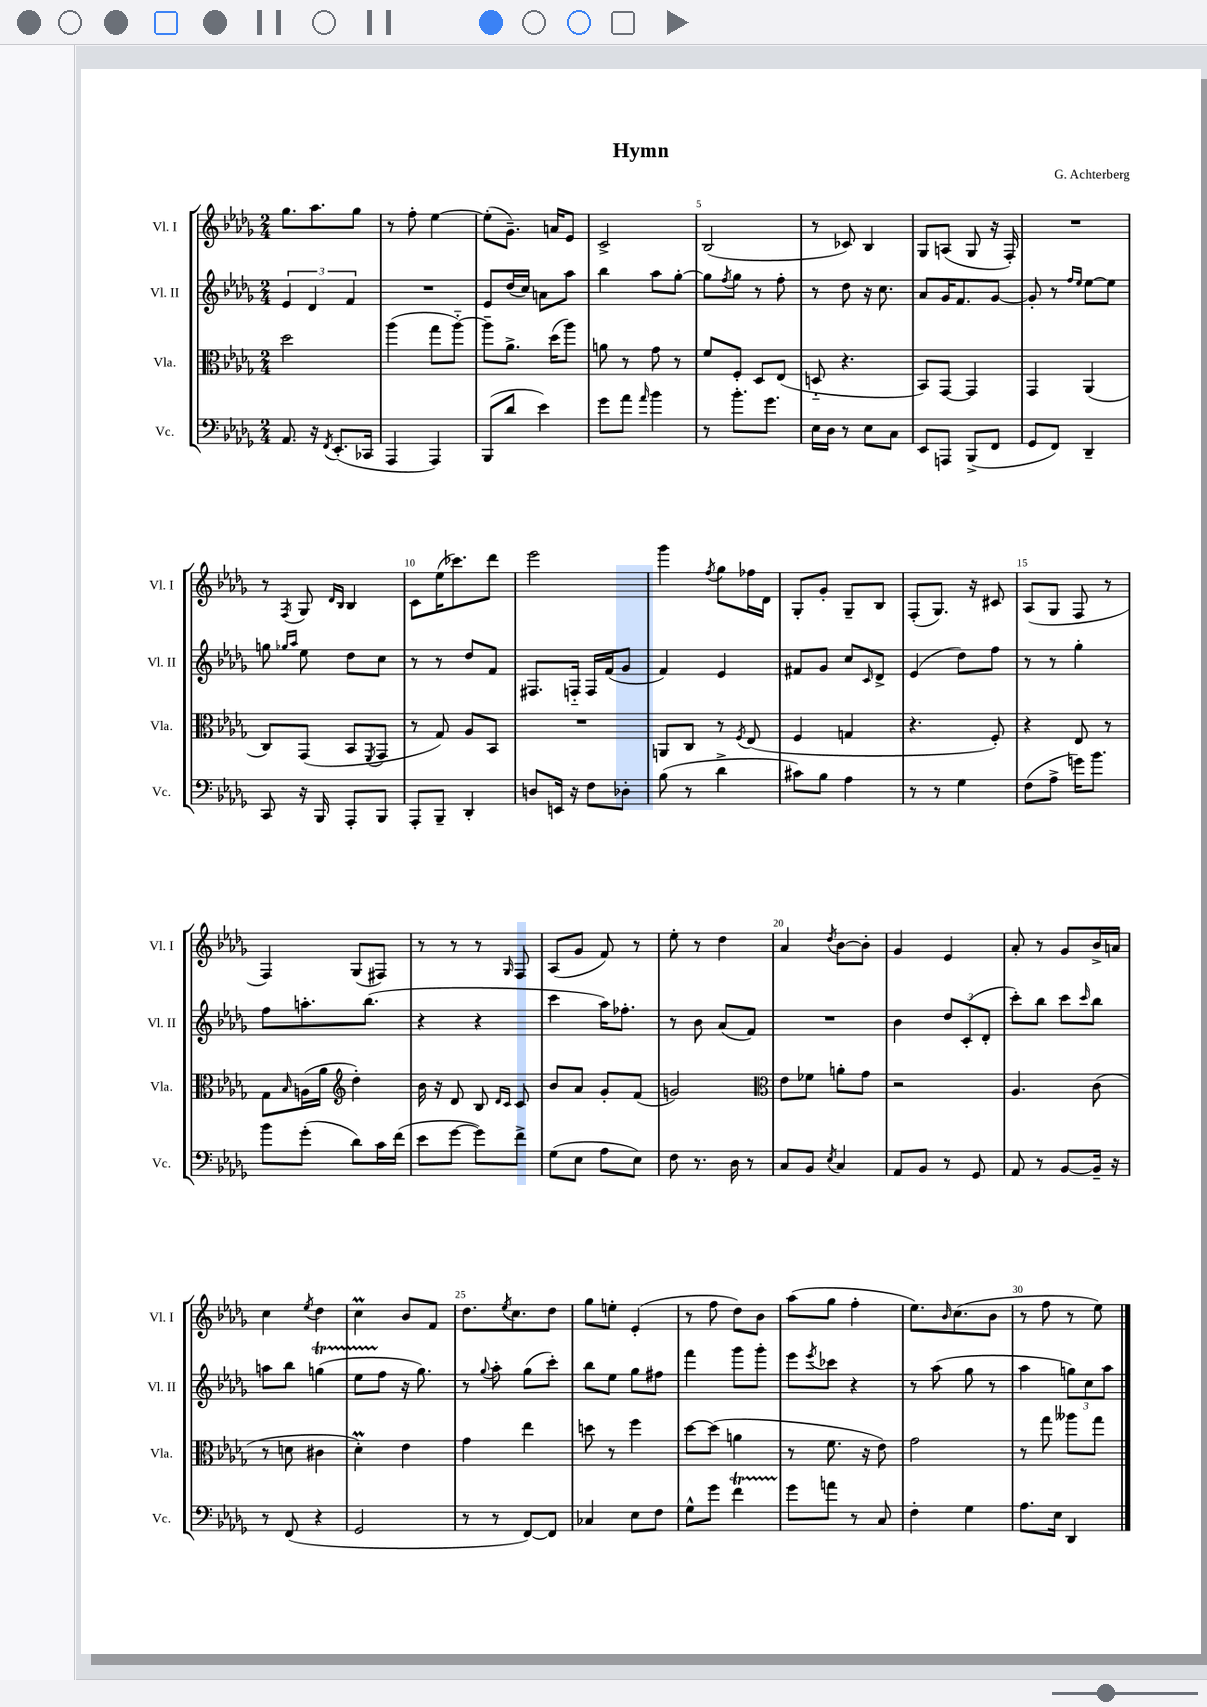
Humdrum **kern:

**kern	**kern	**kern	**kern
*staff4	*staff3	*staff2	*staff1
*clefF4	*clefC3	*clefG2	*clefG2
*k[b-e-a-d-g-]	*k[b-e-a-d-g-]	*k[b-e-a-d-g-]	*k[b-e-a-d-g-]
*M2/4	*M2/4	*M2/4	*M2/4
8.AA-	2dd-	6e-	8.gg-
.	.	6d-	.
16r	.	.	8.aa-
8qFF	.	.	.
(8.EE-'	.	.	.
.	.	6f	.
.	.	.	8gg-
16CC-	.	.	.
=	=	=	=
4AAA-	(4aa-	2r	8r
.	.	.	8ff'
4AAA-)	8gg-	.	[4ee-
.	[8aa-'~)	.	.
=	=	=	=
(8BBB-	8aa-~]	8e-	(8ee-']
8d-	8.a-^	(16dd-	8.g-~)
.	.	16cc)	.
4e-)	.	8a	.
.	(16dd-	.	16a
.	8aa-)	8aa-	8e-
=	=	=	=
8g-	8a	4bb-	2c^
8a-	8r	.	.
16qqa-	.	.	.
4b-	8g-	8aa-	.
.	8r	[8gg-'	.
=	=	=	=
8r	8f	8gg-]	(2B-
.	.	8qff	.
8.b-'	8F'	8gg-	.
.	8D-	8r	.
8.g-	.	.	.
.	(8E-	8ff'	.
=	=	=	=
16E-	8D'~	8r	8r
16D-	.	.	.
8r	4.r	8dd-	8c-)
8E-	.	16r	4B-
.	.	8.cc	.
8C	.	.	.
=	=	=	=
8EE-	8BB-)	8a-	8G-
8AAA	[8GG-	16g-	(8A
.	.	8.f	.
(8BBB-^	4GG-]	.	8G-
8FF	.	[8g-	16r
.	.	.	16F')
=	=	=	=
8GG-	4GG-	8g-']	2r
8FF)	.	8r	.
.	.	16qqff	.
.	.	16qqee-	.
4DD-~	(4AA-	[8ee-	.
.	.	8ee-]	.
=	=	=	=
8CC	8C)	8gg	8r
.	.	16qqgg-	.
.	.	16qqaa-	8qF
16r	(8GG-	8ee-	8G-
16BBB-	.	.	.
.	.	.	16qqd-
.	.	.	16qqB-
8AAA-'	8BB-	8dd-	4B-
.	8qFF	.	.
8BBB-	8GG-	8cc	.
=	=	=	=
8AAA-'	8r	8r	8c
8BBB-~	8G-)	8r	(16ee-
.	.	.	8.ccc-)
4DD-'	8A-	8dd-	.
.	8BB-	8f	8ddd-
=	=	=	=
8D	2r	8.F#	2eee-
16EE	.	.	.
16r	.	16F'~	.
8F	.	16F	.
.	.	(16f	.
8D-'	.	8g-	.
=	=	=	=
(8B-	8AA	4f)	4ggg-
8r	8C	.	.
.	.	.	8qff
4d-^	8r	4e-	8gg-
.	8qF	.	.
.	(8E-	.	16ff-
.	.	.	16d-
=	=	=	=
8c#)	4F	8f#	8G-'
8B-	.	8g-	8g-'
4A-	4G	8cc	8G-~
.	.	16qqc	.
.	.	8d-^	8B-
=	=	=	=
8r	4.r	(4e-	(8F'
8r	.	.	8.G-)
4G-	.	8dd-)	.
.	.	.	16r
.	8F')	8ff	8c#
=	=	=	=
(8F	4r	8r	(8A-
8A-^	.	8r	8G-
16g)	8E-	4gg-'	8F
8.b-	.	.	.
.	8r	.	8r
=	=	=	=
8b-	8G-	8ff	4F)
.	16qqB-	.	.
(8g-'	(16A	8.aa'	.
.	16a-	.	.
*	*clefG2	*	*
8d-)	4dd-')	.	(8G-
.	.	(8.bb-	.
16c	.	.	8F#)
(16f	.	.	.
=	=	=	=
8e-	16b-	4r	8r
.	16r	.	.
[8g-	8d-	.	8r
8g-])	8B-	4r	8r
.	16qqd-	.	.
.	16qqc	.	16qqG-
8f^	8c	.	8F
=	=	=	=
(8G-	8b-	4ccc	(8A-
8E-	8a-	.	8g-
8A-	8g-'	16aa-)	8f)
.	.	8.ff-'	.
8E-)	(8f	.	8r
=	=	=	=
8F	2g)	8r	8ee-'
8.r	.	8b-	8r
.	.	(8a-	4dd-
16D-	.	.	.
8r	.	8f)	.
=	=	=	=
*	*clefC3	*	*
8C	8e-	2r	4a-
8BB-	8f-	.	.
8qE-	.	.	8qdd-
4C	8a'	.	[8b-
.	8g-	.	8b-']
=	=	=	=
8AA-	2r	4b-	4g-
8BB-	.	.	.
8r	.	12dd-	4e-
.	.	(12c'	.
8GG-	.	.	.
.	.	12d-'	.
=	=	=	=
8AA-	4.A-	8ccc')	8a-'
8r	.	8bb-	8r
[8BB-	.	8ccc	8g-
.	.	16qqccc	.
16BB-~]	(8c	8bb-	16b-^
16r	.	.	16a
=	=	=	=
8r	8r	8aa	4cc
(8FF	8d	8bb-	.
.	.	.	8qee-
4r	4c#	(4gg	4dd-
=	=	=	=
2GG-	4d-')	8ee-	4cc
.	.	8ff	.
.	4e-	16r	8b-
.	.	8.gg-)	.
.	.	.	8f
=	=	=	=
8r	4g-	8r	8.dd-
.	.	8qqgg-	.
8r	.	8aa-'	.
.	.	.	8qee-
.	.	.	8.cc
[8FF)	4ee-	(8gg-	.
8FF]	.	8ccc')	8dd-
=	=	=	=
4C-	8dd	8bb-	8gg-
.	8r	8ee-	8ee'
8E-	4ff	8gg-	(4e-'
8F	.	8ff#	.
=	=	=	=
8G-^^	[8dd-	4fff	8r
8g-	(8dd-]	.	8ff
4f	4a	8ggg-	8dd-)
.	.	8ggg-'	8b-
=	=	=	=
8g-	8r	8eee-	(8aa-
.	.	8qeee-	.
8a	8.f	8ccc-	8gg-
8r	.	4r	4ff'
.	16r	.	.
8C	8e-)	.	.
=	=	=	=
4F'	2g-	8r	8.ee-)
.	.	(8aa-	.
.	.	.	16qqb-
.	.	.	(8.cc
4G-	.	8gg-	.
.	.	8r	8b-
=	=	=	=
8.A-	8r	4aa-	8r
.	8gg-	.	8ff
16E-	.	.	.
4DD-	8aa--	12gg)	8r
.	.	12cc	.
.	8gg-	.	8ee-)
.	.	12aa-	.
==	==	==	==
*-	*-	*-	*-
